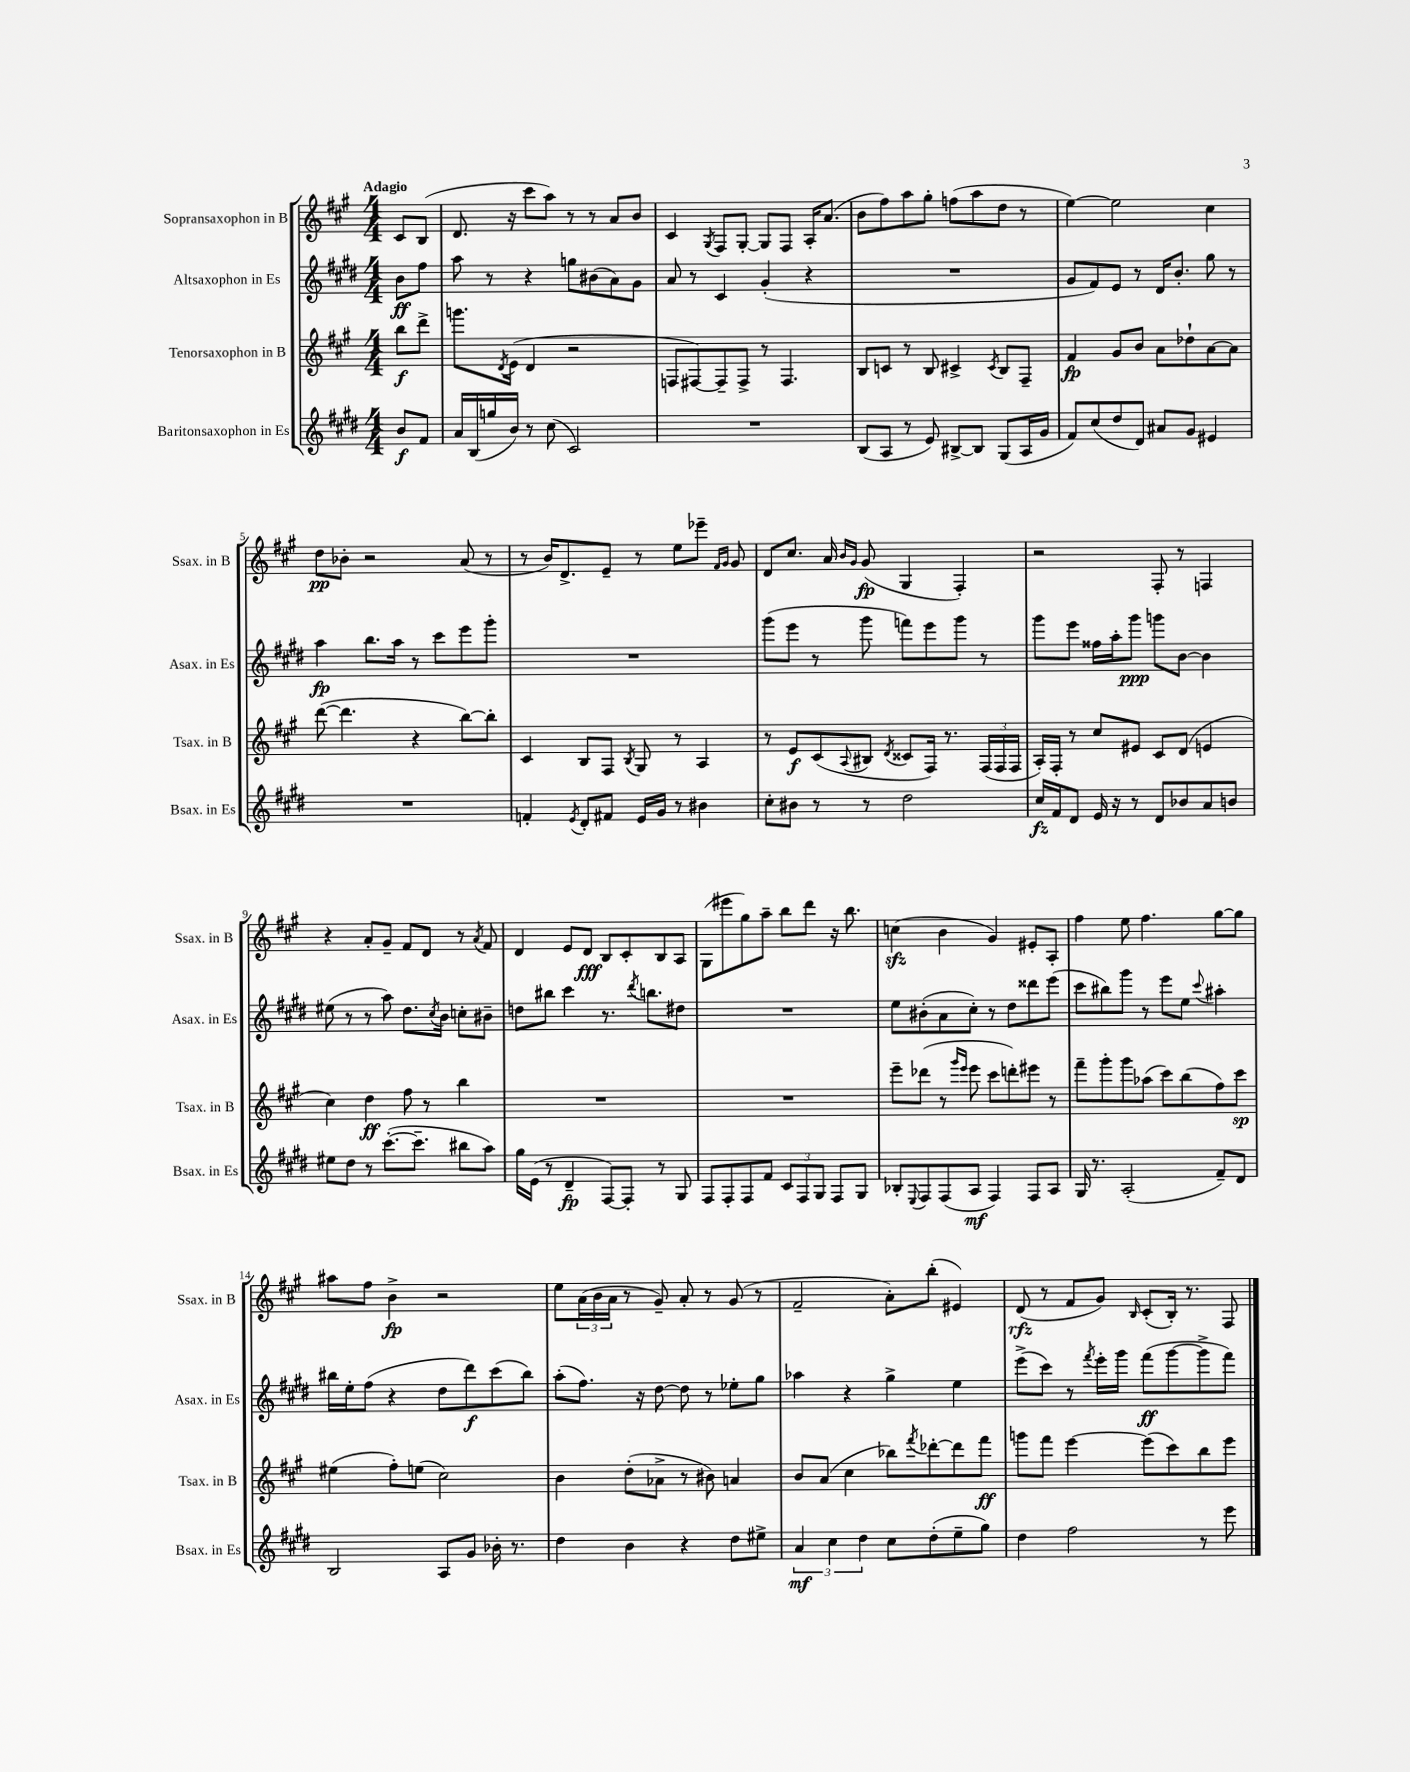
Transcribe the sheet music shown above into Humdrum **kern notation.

**kern	**kern	**kern	**kern
*staff4	*staff3	*staff2	*staff1
*clefG2	*clefG2	*clefG2	*clefG2
*k[f#c#g#d#]	*k[f#c#g#]	*k[f#c#g#d#]	*k[f#c#g#]
*M4/4	*M4/4	*M4/4	*M4/4
8b	8bb	8b	8c#
8f#	8ddd^	8ff#	(8B
=	=	=	=
16a	8.ggg	8aa	8.d
(16B	.	.	.
16gg	.	8r	.
.	8qd	.	.
16b)	(16e	.	16r
8r	4d	4r	8ccc#
(8cc#	.	.	8aa)
2c#)	2r	8gg	8r
.	.	(8b#	8r
.	.	8a)	8a
.	.	8g#	8b
=	=	=	=
1r	8F	8a	4c#
.	[8F#)	8r	.
.	.	.	8qG#
.	8F#~]	4c#	8F#
.	8F#^	.	[8G#'
.	8r	(4g#'	8G#]
.	4.F#	.	8F#
.	.	4r	16A'
.	.	.	(8.a
=	=	=	=
(8B	8B	1r	8b
8A	8c	.	8ff#)
8r	8r	.	8aa
8e)	8B	.	8gg#'
[8B#^	4c#^	.	(8ff
8B#]	.	.	8aa
.	8qc#	.	.
(8G#	8B	.	8dd
16A	8F#~	.	8r
16g#	.	.	.
=	=	=	=
8f#)	4f#	8g#	[4ee)
(8cc#	.	8f#)	.
8dd#	8g#	8e	2ee]
8d#)	8b	8r	.
8a#	8a	16d#	.
.	.	8.b'	.
8g#	8dd-`	.	.
4e#	[8a	8gg#	4cc#
.	8a]	8r	.
=	=	=	=
1r	([8ddd	4aa	8dd
.	4.ddd]	.	8b-'
.	.	8.bb	2r
.	.	16aa	.
.	4r	8r	.
.	.	8ccc#	.
.	[8bb)	8eee	(8a
.	8bb']	8ggg#'	8r
=	=	=	=
4f'	4c#	1r	8r
.	.	.	16b)
.	.	.	8.d^
8qe	.	.	.
8d#'	8B	.	.
8f#	8F#	.	8e~
.	8qB	.	.
16e	8G#	.	8r
16g#	.	.	.
8r	8r	.	8ee
4b#	4A	.	8eee-~
.	.	.	16qqf#
.	.	.	16qqg#
.	.	.	8g#
=	=	=	=
8cc#'	8r	(8ggg#	8d
8b#	8e	8eee	8.cc#
8r	(8c#	8r	.
.	.	.	16a
.	.	.	16qqb
.	8qqA	.	16qqg#
8r	8B#	8ggg#	(8g#
.	8qd	.	.
2dd#	8c##	8fff)	4G#
.	16F#)	8eee	.
.	8.r	.	.
.	.	8ggg#	4F#')
.	(24F#	8r	.
.	24F#	.	.
.	24F#	.	.
=	=	=	=
16cc#	16A')	8ggg#	2r
16f#	16F#'	.	.
8d#	8r	8eee	.
16e	8cc#	16ff##	.
16r	.	16aa'	.
8r	8e#	8ggg#	.
8d#	8c#	8ggg	8F#'
8b-	(8d	[8b	8r
8a	4e	4b]	4F
8b	.	.	.
=	=	=	=
8ee#	4cc#)	(8ee#	4r
8dd#	.	8r	.
8r	4dd	8r	8a'
([8.ccc#'	.	8aa)	8g#~
.	8ff#	8.dd#	8f#
8.ccc#~]	.	.	.
.	8r	.	8d
.	.	8qcc#	.
.	.	16b	.
8bb#	4bb	8cc'	8r
.	.	.	8qa
8aa)	.	8b#~	8f#
=	=	=	=
16gg#	1r	8dd	4d
(16e	.	.	.
8r	.	8bb#	.
4d#~	.	4ccc#	8e
.	.	.	8d
[8F#)	.	8.r	8B
8F#']	.	.	8c#'
.	.	8qddd#	.
.	.	8.bb	.
8r	.	.	8B
8G#	.	8dd#	8A
=	=	=	=
8F#	1r	1r	(8G#
8F#'	.	.	8eee#
8F#	.	.	8gg#)
8f#	.	.	8aa~
12c#	.	.	8bb
12F#	.	.	.
.	.	.	8ddd
12G#	.	.	.
8F#	.	.	16r
.	.	.	8.bb
8G#	.	.	.
=	=	=	=
8B-'	8eee~	8ee	(4cc
8qqE	.	.	.
8F#	(8ddd-	(8b#'	.
(8F#	8r	8a	4b
.	16qqggg#	.	.
.	16qqeee	.	.
8A	8eee	8cc#')	.
4F#)	8ccc#	8r	4g#)
.	8ddd')	8dd#	.
8F#	8eee#	8ddd##	8e#'
8A	8r	(8eee	8A'
=	=	=	=
16G#	8fff#~	8ccc#	4ff#
8.r	.	.	.
.	8ggg#'	8bb#)	.
(2A'	8ggg#	8ggg#	8ee
.	(8aa-	8r	4.ff#
.	8ccc#)	8eee	.
.	(8bb	8ee	.
.	.	8qqccc#	.
8f#~)	8ff#)	4aa#'	[8gg#
8d#	8ccc#	.	8gg#]
=	=	=	=
2B	(4ee#	16bb#	8aa#
.	.	16ee'	.
.	.	(8ff#	8ff#
.	8ff#')	4r	4b^
.	(8ee	.	.
8A	2cc#)	8dd#	2r
8g#	.	8ddd#)	.
16b-'	.	(8ccc#	.
8.r	.	.	.
.	.	8bb#)	.
=	=	=	=
4dd#	4b	(8aa'	8ee
.	.	8.ff#)	(24a
.	.	.	24b
.	.	.	24a
4b	(8dd'	.	8r
.	.	16r	.
.	8a-^	[8dd#	8g#~)
4r	8r	8dd#]	8a'
.	8b#)	8r	8r
8dd#	4a	8ee-'	(8g#
8ee#^	.	8gg#	8r
=	=	=	=
6a	8b	4aa-	2f#~
.	(8a	.	.
6cc#	.	.	.
.	4cc#	4r	.
6dd#	.	.	.
8cc#	8bb-)	4gg#^	8a')
.	8qfff#	.	.
(8dd#'	[8ddd-'	.	(8bb'
8ee~	8ddd-]	4ee	4e#)
8gg#)	8fff#	.	.
=	=	=	=
4dd#	8ggg	(8eee^	(8d
.	8fff#	8ccc#)	8r
2ff#	[4eee	8r	8f#
.	.	8qfff#	.
.	.	16eee'	8g#)
.	.	16ggg#	.
.	.	.	16qqB
.	(8eee]	(8fff#	(8c#'
.	8ccc#)	[8ggg#	16B')
.	.	.	8.r
8r	8bb	8ggg#^]	.
8eee	8eee	8fff#)	8F#
==	==	==	==
*-	*-	*-	*-
